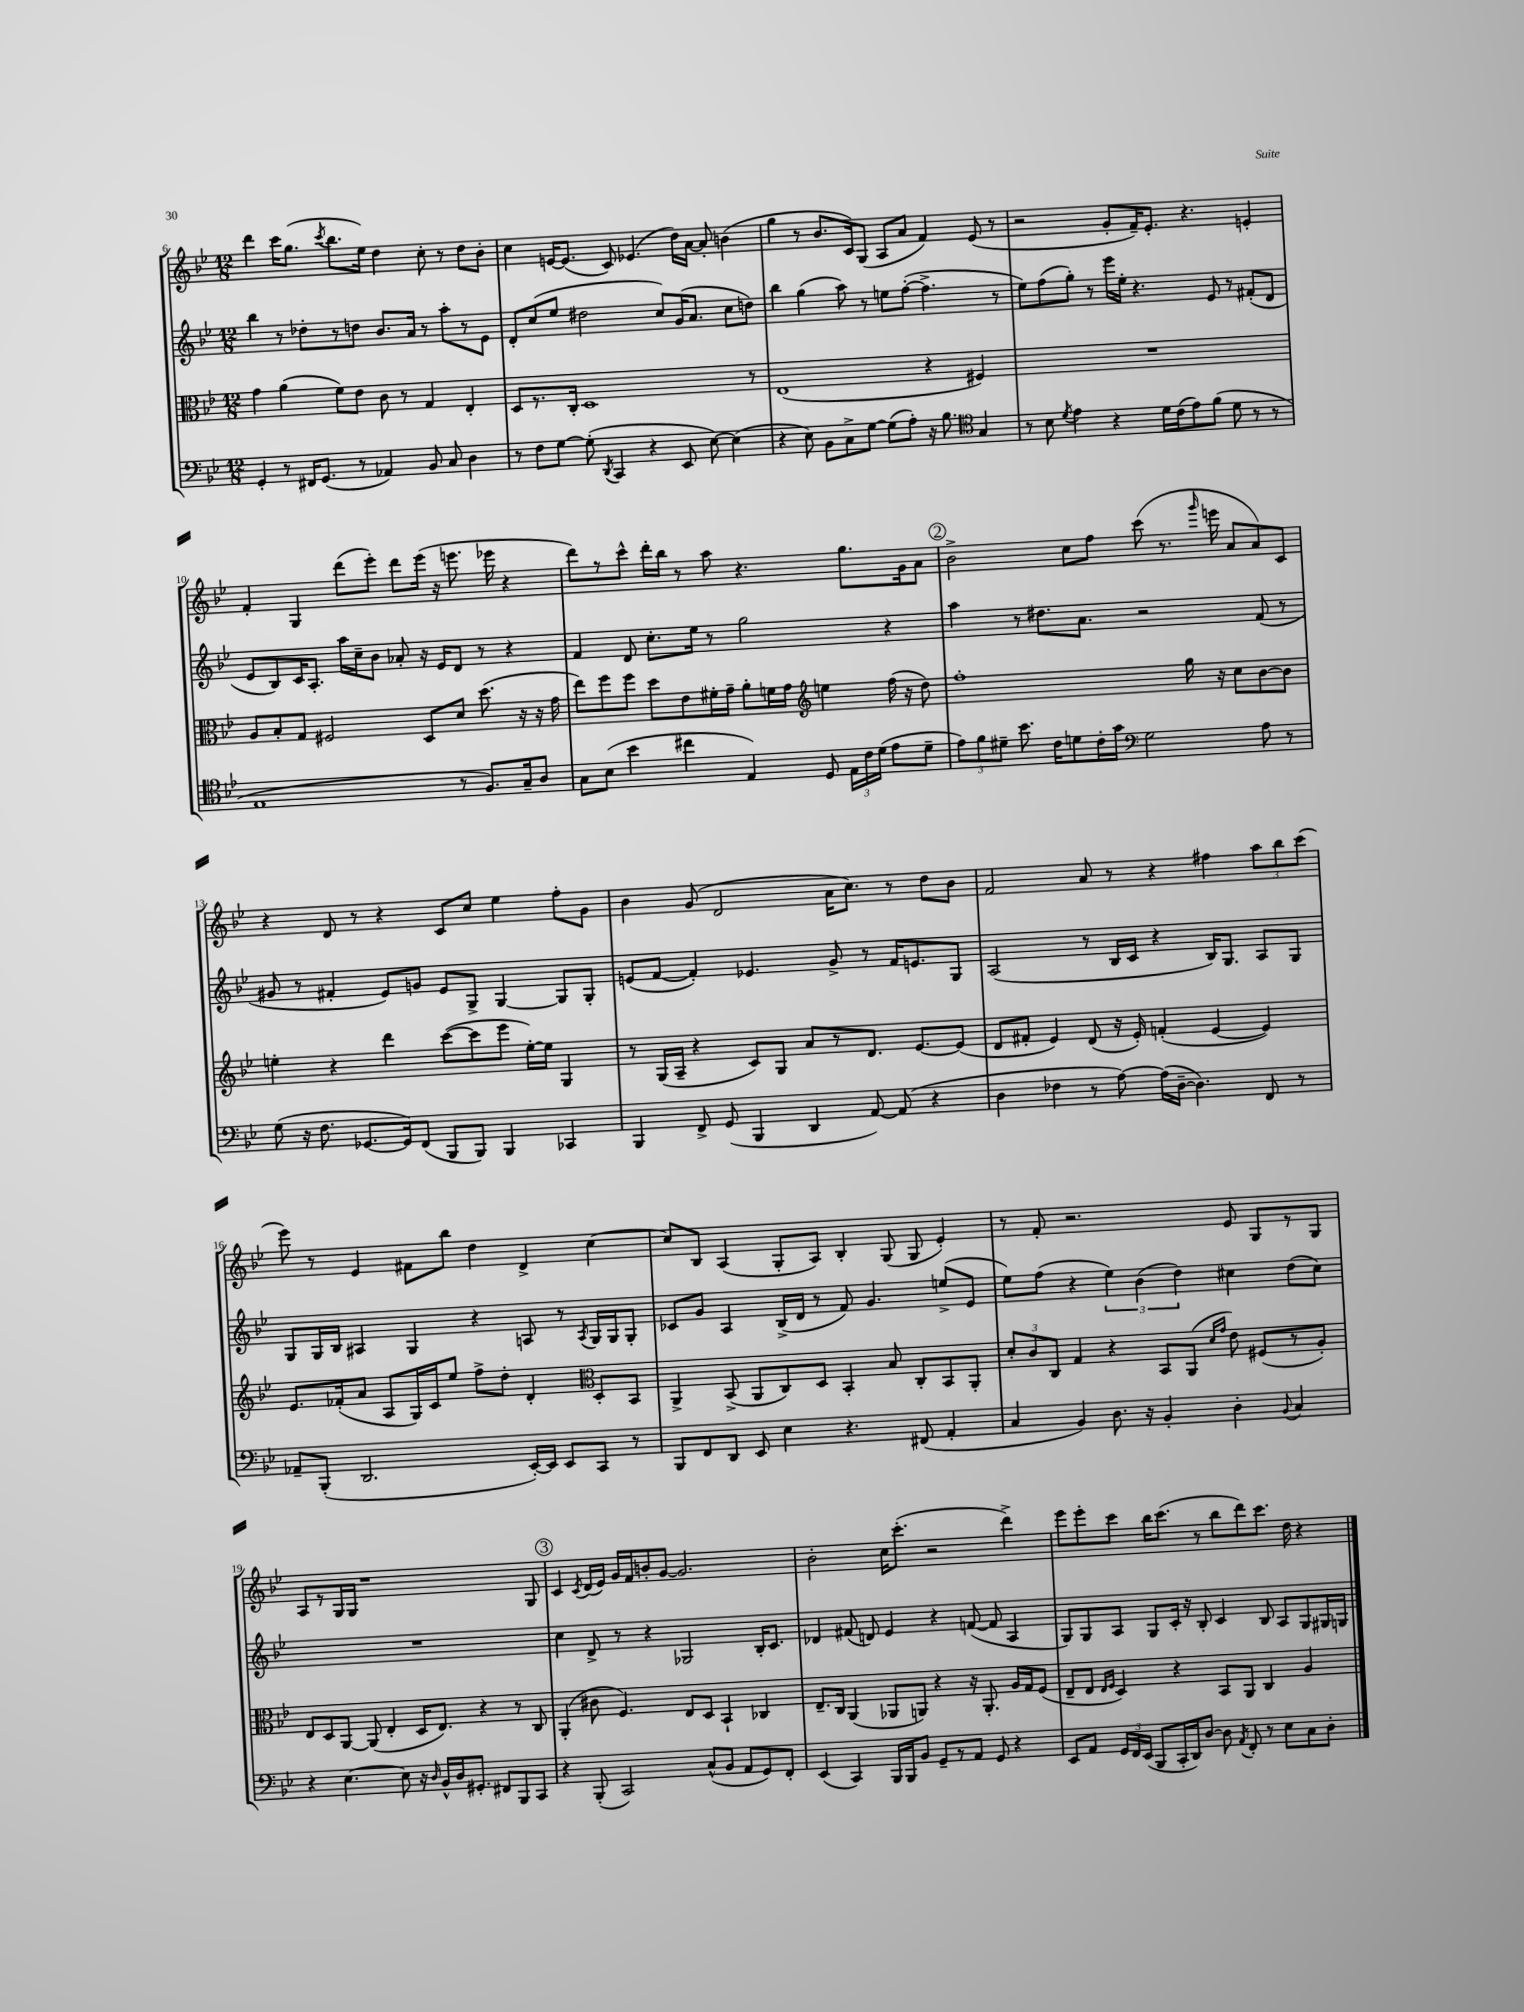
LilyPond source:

<<
\new StaffGroup <<
\new Staff = "s0" {
    \clef treble \key bes \major \numericTimeSignature \time 12/8
    \autoBeamOff d'''4 c'''16[ g''8.]( \acciaccatura { c'''8 } bes''8.[ ees''16]) d''4 c''8-. r8 d''8[ bes'8]-. |
    c''4 e'16[~ e'8.]( c'8) ees'4.( d''16[) a'16]~ a'8-. b'4( |
    g''4 r8 bes'8.[ c'16) g8]( a8[ a'8] f'4) ees'8( r8 |
    r2 g'8[-. f'16--) ees'8.]-. r4. e'4-. |
    f'4-. g4 d'''8[( ees'''8]-.) d'''8[ ees'''16]( r16 e'''8. ees'''16 r4 |
    d'''8[) r8 c'''8]-^ d'''16[-. bes''16] r8 a''8 r4. g''8.[ g'16 a'8] |
    \mark \markup { \circle "2" } bes'2-> c''8[ f''8] c'''8( r8. \grace { g'''16 } e'''16 a'8[ a'8) c'8] |
    r4 d'8 r8 r4 c'8[ c''8] ees''4 f''8[-. g'8] |
    bes'4 g'8( d'2 a'16[ c''8.]) r8 d''8[ bes'8] |
    f'2 a'8 r8 r4 fis''4 \tuplet 3/2 { a''8[ bes''8 c'''8]( } |
    ees'''8) r8 ees'4 fis'8[ bes''8] d''4 d'4-> c''4~ |
    c''8[ bes8] a4( g8[-. a8]) bes4-. g8( g8 ees'4-.) |
    r8 f'8-. r2. ees'8 g8[ r8 g8] |
    a8[ r8 g16 g16] r1 g8 |
    \mark \markup { \circle "3" } c'4 \acciaccatura { c'8 } d'16[( ees'16]) g'16[ f'16 b'8-. g'8]~ g'2. |
    bes'2-. c''16[ c'''8.]-.( r2 d'''4->) |
    ees'''8[ ees'''8-. c'''8] bes''16[ c'''8.]( r8 bes''8[ d'''8) c'''8.] d''16 r4 \bar "|." |
}
\new Staff = "s1" {
    \clef treble \key bes \major \numericTimeSignature \time 12/8
    \autoBeamOff bes''4 r8 des''8[-. r8 d''8] bes'8.[ a'16] r8 a''8[-. r8 ees'8] |
    d'8[-. c''8( ees''8] dis''2 c''8[) g'16( a'8.] c''8[ d''8]) |
    bes''4 g''4( a''8) r8 e''8[ f''8]~-.( f''4.-> r8 |
    ees''8[) f''8( g''8]-.) r8 ees'''16[ ees''16]-. r4. ees'8 r8 fis'8[-.( d'8] |
    ees'8[ bes8) c'16 a8.]-. a''16[ c''16-- bes'8] aes'8-. r16 ees'16[ d'8] r8 r4 |
    f'4 d'8 c''8.[-. ees''16] r8 g''2 r4 |
    \mark \markup { \circle "2" } a''4 r8 dis''8.[ a'8.] r2 f'8( r8 |
    gis'8 r8 fis'4-. ees'8[) g'8] ees'8[ g8]-> g4~ g8[ g8]-. |
    e'8[( f'8]~ f'4-.) ees'4. g'8-> r8 f'16[ e'8. g8] |
    a2( r8 bes16[ c'16] r4 bes16[) g8.] a8[ g8] |
    g8[ g16 bes16] ais4 g4 r4 a8 r8 \acciaccatura { a8 } g16[ g16 g8]-. |
    ces'8[ g'8] a4 bes16[->( d'16] r8 f'8) g'4. e''8[->( ees'8] |
    ees''8[) f''8]( r4 \tuplet 3/2 { ees''4) bes'4( d''4) } cis''4 d''8[( cis''8]) |
    R1. |
    \mark \markup { \circle "3" } c''4 d'8-> r8 r4 ges2 bes16[-. c'8.] |
    des'4 fis'8( d'8) ees'4 r4 f'8~( f'8 a4 |
    g8[) g8 a8] g8[ c'16]-. r16 bes8-. c'4 bes8 a8[ g8 gis16 g16] \bar "|." |
}
\new Staff = "s2" {
    \clef alto \key bes \major \numericTimeSignature \time 12/8
    \autoBeamOff g'4 a'4( f'8[) ees'8] c'8 r8 g4 ees4-. |
    d8[ r8. c16]-. d1 r8 |
    ees1( r4 fis4) |
    R1. |
    a8[ bes8-. g8] fis2 d8[ d'8] d''8.( r16 r16 g'16 |
    ees''8[) f''8 f''8] d''8[ ees'8 fis'16-. g'16]-- a'8[-. f'16 g'16] \clef treble e''4 f''16( r16 d''8) |
    \mark \markup { \circle "2" } f''1-. g''16 r16 c''8[ bes'8~ bes'8] |
    e''4-. r4 d'''4 c'''8[~( c'''8 ees'''8] e''16[~-.) e''16] g4 |
    r8 g16[( a16]-- r4 c'8[) g8] a'8[ r8 d'8.] ees'8.[~ ees'8]( |
    d'8[ fis'8]-. ees'4) d'8( r16 ees'16-.) f'4-.( ees'4~ ees'4) |
    ees'8.[ fes'16-.( a'8] a8[ g16) c'16 ees''8] f''8[-> d''8]-. d'4-. \clef alto d8[-. bes,8] |
    a,4-> bes,8->( a,8[ c8) d8] bes,4-. bes8 c8[-. bes,8 a,8]-. |
    \tuplet 3/2 { d'8[-. c'8 c8] } g4 r4 bes,8[ a,8]( \grace { d'16[ g'16] } ees'8) fis8[( r8 a8]-.) |
    ees8[ d8 a,8]~ a,8( ees4-. d16[ ees8.]) r4 r8 c8 |
    \mark \markup { \circle "3" } a,4-.( cis'8 f4.) ees8[ d8] bes,4-! ces4 |
    ees8.[-- c16] a,4( aes,8[ a,8]) r4 r16 a,8.-. a16[ g16 f8]( |
    ees8[-- ees8] \grace { ees16[ f16] } d4) r4 bes,8[ a,8] c4 a4 \bar "|." |
}
\new Staff = "s3" {
    \clef bass \key bes \major \numericTimeSignature \time 12/8
    \autoBeamOff g,4-. r8 fis,16[ g,8.]( r8 aes,4) bes,8 c8 d4 |
    r8 f8[ g8]~ g8-.( \acciaccatura { d,8 } c,4 r4 ees,8 ees8~) ees4( |
    r4 ees8) bes,8[ c8-> g8]~ g8[( a8]-.) r16 bes8. \clef tenor g4 |
    r8 bes8 \acciaccatura { d'8 } ees'4 r4 d'16[ c'16( ees'8) f'8]( d'8 r8 r8 |
    ees1 r8 f8.[) g16-- a8] |
    g8[ bes8]( bes'4 cis''4 ees4) d8 \tuplet 3/2 { ees16[ c'16 d'16]( } ees'8[ d'8]-- |
    \mark \markup { \circle "2" } \tuplet 3/2 { ees'8[) f'8 dis'8]-- } bes'8. c'16[ d'8 c'16-. g'16] \clef bass g2 a8 r8 |
    g8( r16 f8. ges,8.[~ ges,16) f,8]( bes,,8[ bes,,8]) bes,,4 ces,4 |
    bes,,4 f,8-> g,8( bes,,4 d,4 a,8~) a,8( r4 |
    d4 fes4 r8 a8~) a16[( d16]~-- d4.) f,8 r8 |
    aes,8[-- bes,,8]-.( d,2. ees,16[~-.) ees,16] ees,8[ c,8] r8 |
    bes,,8[ f,8 d,8] ees,8 ees4 r4. fis,8( a,4-. |
    c4 bes,4) d8. r16 bes,4-. d4-. \appoggiatura { bes,8 } c4 |
    r4 ees4.~ ees8 r16 \grace { d16 } bes,16[-^ d16 gis,8.]-. fis,8[ bes,,8 c,8] |
    \mark \markup { \circle "3" } r4 bes,,8-.( c,2) c8[-^( bes,8] a,8[ g,8) f,8]-. |
    ees,4( c,4) bes,,16[ bes,,16 bes,8] g,8[-- r8 a,8] g,8 r4 |
    ees,8[ a,8] \tuplet 3/2 { g,16[ f,16 ees,16]( } bes,,8[ c,16-. d,16) d8]~ d8 \acciaccatura { a,8 } f,8-. r8 ees8[ c8 d8]-. \bar "|." |
}
>>
>>
\layout { \context { \Score currentBarNumber = #6 } }
